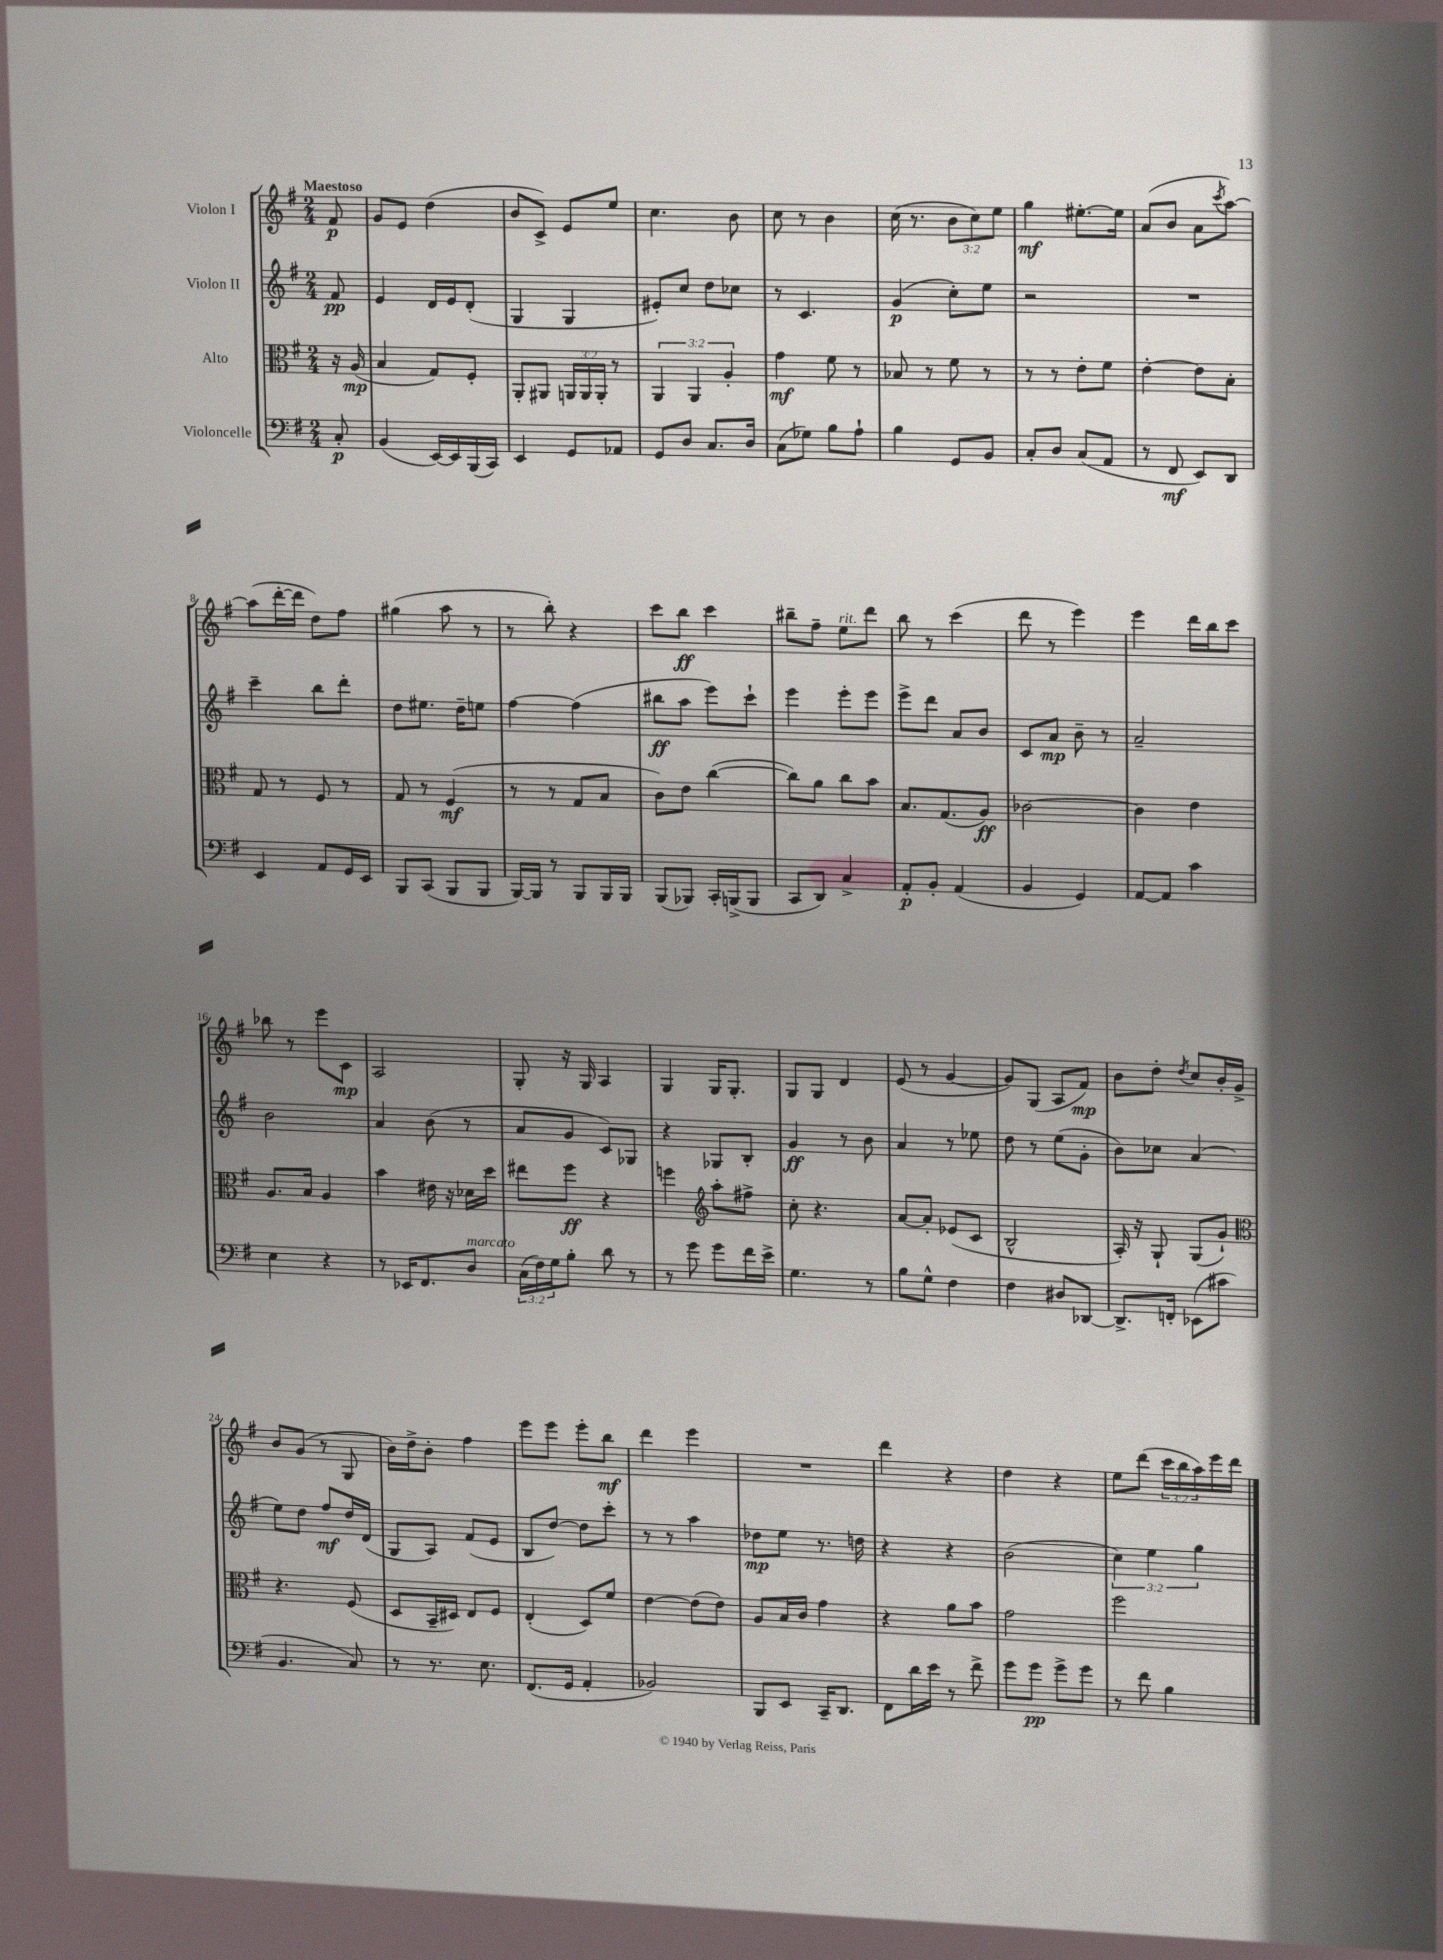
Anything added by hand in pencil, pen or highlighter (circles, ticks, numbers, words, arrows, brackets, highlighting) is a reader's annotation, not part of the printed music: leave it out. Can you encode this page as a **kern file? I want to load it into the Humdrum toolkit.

**kern	**kern	**kern	**kern
*staff4	*staff3	*staff2	*staff1
*clefF4	*clefC3	*clefG2	*clefG2
*k[f#]	*k[f#]	*k[f#]	*k[f#]
*M2/4	*M2/4	*M2/4	*M2/4
8C'	16r	8f#	8f#
.	(16A	.	.
=	=	=	=
(4BB	4B	4e	8g
.	.	.	8e
[16EE)	8G)	16d	(4dd
16EE]	.	16e	.
(16BBB	8F#'	(8d'	.
16CC)	.	.	.
=	=	=	=
4EE	8AA'	4G	8b
.	8AA#	.	8c^)
8GG	24AA	4G	8e
.	24AA	.	.
.	24AA'	.	.
8AA-	8r	.	8ee
=	=	=	=
8GG	6AA	8e#')	4.cc
8D	.	8cc	.
.	6AA	.	.
8.C	.	8dd	.
.	6A'	.	.
.	.	8cc-	8b
16D	.	.	.
=	=	=	=
(8C	4g	8r	8cc
8G-)	.	4.c	8r
8B	8f#	.	4b
8A`	8r	.	.
=	=	=	=
4B	8B-	(4g	(16cc
.	.	.	8.r
.	8r	.	.
8GG	8f#	8cc')	12b
.	.	.	12cc)
8BB	8r	8ee	.
.	.	.	12ee
=	=	=	=
8C'	8r	2r	4gg
8D	8r	.	.
(8C	8e'	.	[8.ee#'
8AA	8f#	.	.
.	.	.	16ee#]
=	=	=	=
8r	[4e'	2r	(8a
8FF#	.	.	8b
8EE)	8e]	.	8a
.	.	.	8qccc
8DD	8B'	.	[8aa)
=	=	=	=
4EE	8G	4ccc~	(8aa]
.	8r	.	[16ddd'
.	.	.	16ddd]
8AA	8F#	8bb	8dd)
16GG	8r	8ddd'	8ff#
16EE	.	.	.
=	=	=	=
8BBB	8G	8dd	(4gg#
(8CC	8r	8.ee#	.
8BBB	(4F#	.	8aa
.	.	16dd~	.
8BBB	.	8ee	8r
=	=	=	=
[16BBB)	8r	[4ff#	8r
16BBB]	.	.	.
8r	8r	.	8bb')
8BBB	8G	(4ff#]	4r
16BBB	8B	.	.
16BBB	.	.	.
=	=	=	=
(8BBB	8c)	8bb#	8ccc
8BBB-)	8e	8aa	8bb
16CC'	([4cc	8eee)	4ccc
(16BBB^	.	.	.
8BBB	.	8ccc`	.
=	=	=	=
8CC	8cc])	4eee	8bb#~
8DD)	8a	.	8ff#~
4C^	8cc	8eee'	8ee
.	8b	8eee	8ddd
=	=	=	=
8AA'	8.B	8eee^	8bb
8BB'	.	8ddd	8r
.	(8.G	.	.
(4AA	.	8a	(4ccc
.	8A)	8b	.
=	=	=	=
4BB	[2c-	8c	8ddd
.	.	8a	8r
4GG)	.	8b~	4eee)
.	.	8r	.
=	=	=	=
[8AA	4c-]	2a~	4eee
8AA]	.	.	.
4c	4e	.	16ddd
.	.	.	16bb
.	.	.	8ccc
=	=	=	=
4E	8.A	2b	8bb-
.	.	.	8r
.	16B	.	.
4r	4A	.	8eee
.	.	.	8c
=	=	=	=
8r	4b	4a	2A
16EE-	.	.	.
8.FF#	.	.	.
.	16e#	(8b	.
.	16r	.	.
8D	16d-	8r	.
.	16dd	.	.
=	=	=	=
(24C	8ee#	8a	8G'
24F#)	.	.	.
24G	.	.	.
8B'	8ff#	8g	16r
.	.	.	16G
8d	4r	8c)	4A
8r	.	8G-	.
=	=	=	=
8r	4ff	4r	4G
8g	.	.	.
*	*clefG2	*	*
8g	8aa'	8G-	16G
.	.	.	8.G'
16f#	8ff#^	8B'	.
16e^	.	.	.
=	=	=	=
4.G	8cc'	4g	8G
.	4.r	.	8G
.	.	8r	4d
8r	.	8b	.
=	=	=	=
8B	[8a	4a	(8e
8G^^	8a']	.	8r
4F#	(8e-	8r	[4g
.	8c	8ee-	.
=	=	=	=
4F#	2B^^	8dd	8g])
.	.	8r	(8G
8D#	.	(8ee	8A
[8DD-	.	8g'	8f#)
=	=	=	=
8.DD-^]	16A')	8b)	8b
.	16r	.	.
.	8G`	8cc-	8dd'
16FF'	.	.	.
.	.	.	8qdd
(8EE-	(8G	(4a	8cc
8c#	8g`)	.	16b'
.	.	.	16g^
=	=	=	=
*	*clefC3	*	*
4.BB	4.r	8ee)	8b
.	.	8dd	(8g
.	.	8ff#	8r
8C)	(8F#	16dd	8G
.	.	(16d	.
=	=	=	=
8r	8D	8G	16b)
.	.	.	16dd^
8.r	16BB~	8A)	8b'
.	16D#)	.	.
.	8E	(8f#	4ff#
8.E	.	.	.
.	8F#	8e	.
=	=	=	=
(8.FF#	(4E'	8B	8eee
.	.	[8dd)	8eee
16GG	.	.	.
4AA'	8D)	8dd]	8eee'
.	8f#	8ccc'	8bb
=	=	=	=
2BB-)	[4e	8r	4ddd
.	.	8r	.
.	(8e]	4aa	4eee
.	8e)	.	.
=	=	=	=
8BBB	8A	8dd-	2r
8EE	16B	8ee	.
.	16c	.	.
16CC~	4g	8.r	.
8.DD	.	.	.
.	.	16dd	.
=	=	=	=
8FF#	4r	4r	4ddd
16d	.	.	.
16e	.	.	.
8r	8a	4r	4r
8f#^	8b	.	.
=	=	=	=
8g	2g	(2b	4dd
8g	.	.	.
8g^	.	.	4r
8g	.	.	.
=	=	=	=
8r	2ff#	6cc)	8ee
8f#	.	.	(8ddd
.	.	6ee	.
4B	.	.	24ccc
.	.	.	24bb
.	.	6gg	24aa)
.	.	.	16eee
.	.	.	16ddd
==	==	==	==
*-	*-	*-	*-
